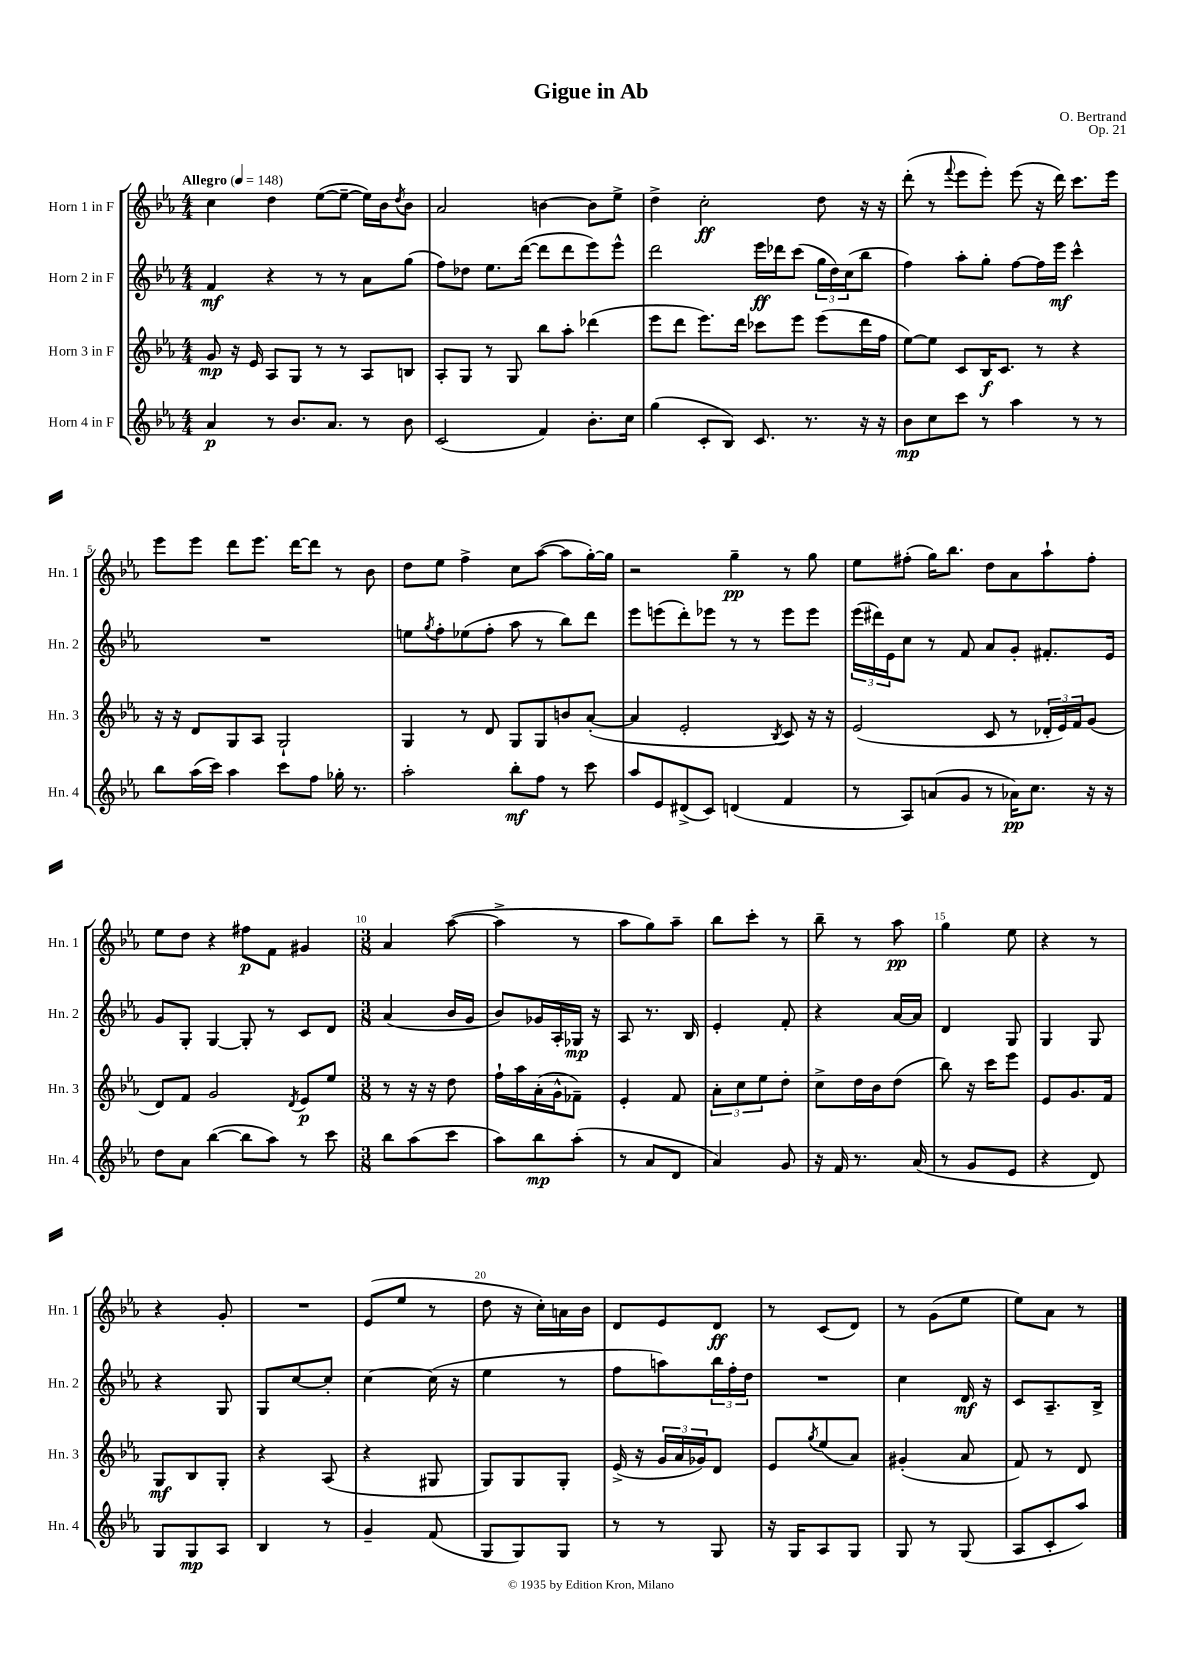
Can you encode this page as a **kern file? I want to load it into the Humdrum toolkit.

**kern	**kern	**kern	**kern
*staff4	*staff3	*staff2	*staff1
*clefG2	*clefG2	*clefG2	*clefG2
*k[b-e-a-]	*k[b-e-a-]	*k[b-e-a-]	*k[b-e-a-]
*M4/4	*M4/4	*M4/4	*M4/4
*MM148	*MM148	*MM148	*MM148
4a-/	8g/	4f/	4cc\
.	16r	.	.
.	16e-/	.	.
8r	8A-/L	4r	4dd\
8.b-/L	8G/J	.	.
.	8r	8r	([8ee-\L
8.a-/J	.	.	.
.	8r	8r	8ee-~\_J
8r	8A-/L	8a-\L	16ee-\]LL)
.	.	.	16b-\J
.	.	.	8qdd/
8b-\	8B/J	(8gg\J	8b-\J
=	=	=	=
(2c/	8A-'/L	8ff\L)	2a-/
.	8G/J	8dd-\J	.
.	8r	8.ee-\L	.
.	8G/	.	.
.	.	([16ddd\Jk	.
4f/)	8bb-\L	8ddd\]L	[4b\
.	8aa-'\J	8ddd\	.
8.b-'\L	(4ddd-\	8eee-\)	8b\]L
.	.	8eee-^^\J	8ee-^\J
16cc\Jk	.	.	.
=	=	=	=
(4gg\	8eee-\L	2ddd\	4dd^\
.	8ddd\J	.	.
8c'/L	8.eee-\L)	.	2cc'\
8B-/J)	.	.	.
.	16ddd\Jk	.	.
8.c/	8ccc-\L	16eee-\LL	.
.	.	16ddd-\J	.
.	8eee-\J	(8ccc\J	.
8.r	.	.	.
.	(8eee-\L	24gg\LL	8dd\
.	.	24dd\)	.
.	.	(24cc\J	.
16r	16ddd\L	8bb-\J	16r
16r	16ff\JJ	.	16r
=	=	=	=
8b-\L	[8ee-\L)	4ff\)	(8ddd'\
8cc\	8ee-\]J	.	8r
.	.	.	8qqfff/
8ccc\J	8c/L	8aa-'\L	8eee-\L
8r	16B-/K	8gg'\J	8eee-'\J)
.	8.c/J	.	.
4aa-\	.	[8ff\L	(8eee-\
.	8r	16ff\]L	16r
.	.	16eee-\JJ	16ddd\)
8r	4r	4ccc^^\	8.ccc\L
8r	.	.	.
.	.	.	16eee-\Jk
=	=	=	=
8bb-\L	16r	1r	8eee-\L
.	16r	.	.
(16aa-\L	8d/L	.	8eee-\J
16ccc\JJ)	.	.	.
4aa-\	8G/	.	8ddd\L
.	8A-/J	.	8.eee-\J
8ccc\L	2G`/	.	.
.	.	.	[16ddd\LK
8ff\J	.	.	8ddd\]J
16gg-'\	.	.	8r
8.r	.	.	.
.	.	.	8b-\
=	=	=	=
2aa-'\	4G/	8ee\L	8dd\L
.	.	8qgg/	.
.	.	8ff'\	8ee-\J
.	8r	(8ee-\	4ff^\
.	8d/	8ff'\J	.
8bb-'\L	8G/L	8aa-\	8cc\L
8ff\J	8G/	8r	([8aa-\J
8r	8b/	8bb-\L)	8aa-\]L
8ccc\	([8a-'/J	8ddd\J	[16gg'\L)
.	.	.	16gg\]JJ
=	=	=	=
8aa-/L	4a-/]	8eee-\L	2r
8e-/	.	(8eee\	.
(8d#^/	2e-'/	8ddd'\)	.
8c/J)	.	8eee-\J	.
(4d/	.	8r	4gg~\
.	.	8r	.
.	8qB-/	.	.
4f/	8c/)	8eee-\L	8r
.	16r	8eee-\J	8gg\
.	16r	.	.
=	=	=	=
8r	(2e-/	(24eee-\LL	8ee-\L
.	.	24ddd#\)	.
.	.	24e-\J	.
8A-/L)	.	8cc\J	(8ff#'\J
(8a/	.	8r	16gg\LK)
.	.	.	8.bb-\J
8g/J	.	8f/	.
8r	8c/	8a-/L	8dd\L
16a-\LK)	8r	8g'/J	8a-\
8.cc\J	.	.	.
.	24d-'/LL	8.f#'/L	8aa-`\
.	24e-/)	.	.
.	24f/J	.	.
16r	(8g/J	.	8ff#'\J
16r	.	16e-/Jk	.
=	=	=	=
8dd\L	8d/L)	8g/L	8ee-\L
8a-\J	8f/J	8G'/J	8dd\J
([4bb-\	2g/	[4G/	4r
8bb-\]L	.	8G'/]	8ff#\L
8aa-\J)	.	8r	8f\J
.	8qd/	.	.
8r	8e-/L	8c/L	4g#/
8ccc\	8ee-/J	8d/J	.
=	=	=	=
*M3/8	*M3/8	*M3/8	*M3/8
8bb-\L	8r	(4a-/	4a-/
(8aa-\	16r	.	.
.	16r	.	.
8ccc\J	8dd\	16b-/LL	([8aa-\
.	.	16g/JJ	.
=	=	=	=
8aa-\L)	16ff`\LL	8b-/L)	4aa-^\]
.	16aa-\	.	.
8bb-\	(16a-'\	16g-/L	.
.	16g^^\J	16A-'/	.
(8aa-'\J	8f-~\J)	16G-/JJ	8r
.	.	16r	.
=	=	=	=
8r	4e-'/	8A-/	8aa-\L
8a-/L	.	8.r	8gg\)
8d/J	8f/	.	8aa-~\J
.	.	16B-/	.
=	=	=	=
4a-/)	12a-'\L	4e-'/	8bb-\L
.	12cc\	.	.
.	.	.	8ccc'\J
.	12ee-\	.	.
8g/	8dd'\J	8f'/	8r
=	=	=	=
16r	8cc^\L	4r	8bb-~\
16f/	.	.	.
8.r	16dd\L	.	8r
.	16b-\J	.	.
.	(8dd\J	[16a-/LL	8aa-\
(16a-/	.	16a-/]JJ	.
=	=	=	=
8r	8bb-\)	4d/	4gg\
8g/L	16r	.	.
.	16ccc\LK	.	.
8e-/J	8eee-\J	8G/	8ee-\
=	=	=	=
4r	8e-/L	4G/	4r
.	8.g/	.	.
8d/)	.	8G/	8r
.	16f/Jk	.	.
=	=	=	=
8G/L	8G/L	4r	4r
8G/	8B-/	.	.
8A-/J	8G'/J	8G/	8g'/
=	=	=	=
4B-/	4r	8G/L	4.r
.	.	[8cc/	.
8r	(8A-/	8cc'/]J	.
=	=	=	=
4g~/	4r	[4cc\	(8e-/L
.	.	.	8ee-/J
(8f/	8G#/	(16cc\]	8r
.	.	16r	.
=	=	=	=
8G/L	8G/L)	4ee-\	8dd\
8G/)	8G/	.	16r
.	.	.	16cc'\LL)
8G/J	8G'/J	8r	16a\
.	.	.	16b-\JJ
=	=	=	=
8r	(16e-^/	8ff\L	8d/L
.	16r	.	.
8r	24g/LL	8aa\)	8e-/
.	24a-/	.	.
.	24g-/J)	.	.
8G/	8d/J	24bb-\L	8d/J
.	.	24ff'\	.
.	.	24dd\JJ	.
=	=	=	=
16r	8e-/L	4.r	8r
16G/LK	.	.	.
.	8qgg/	.	.
8A-/	(8ee-/	.	(8c/L
8G/J	8a-/J)	.	8d/J)
=	=	=	=
8G/	(4g#'/	4cc\	8r
8r	.	.	(8g\L
(8G/	8a-/	16d/	8ee-\J
.	.	16r	.
=	=	=	=
8A-/L	8f/)	8c/L	8ee-\L)
8c'/	8r	8.A-~/	8a-\J
8aa-/J)	8d/	.	8r
.	.	16B-^/Jk	.
==	==	==	==
*-	*-	*-	*-
